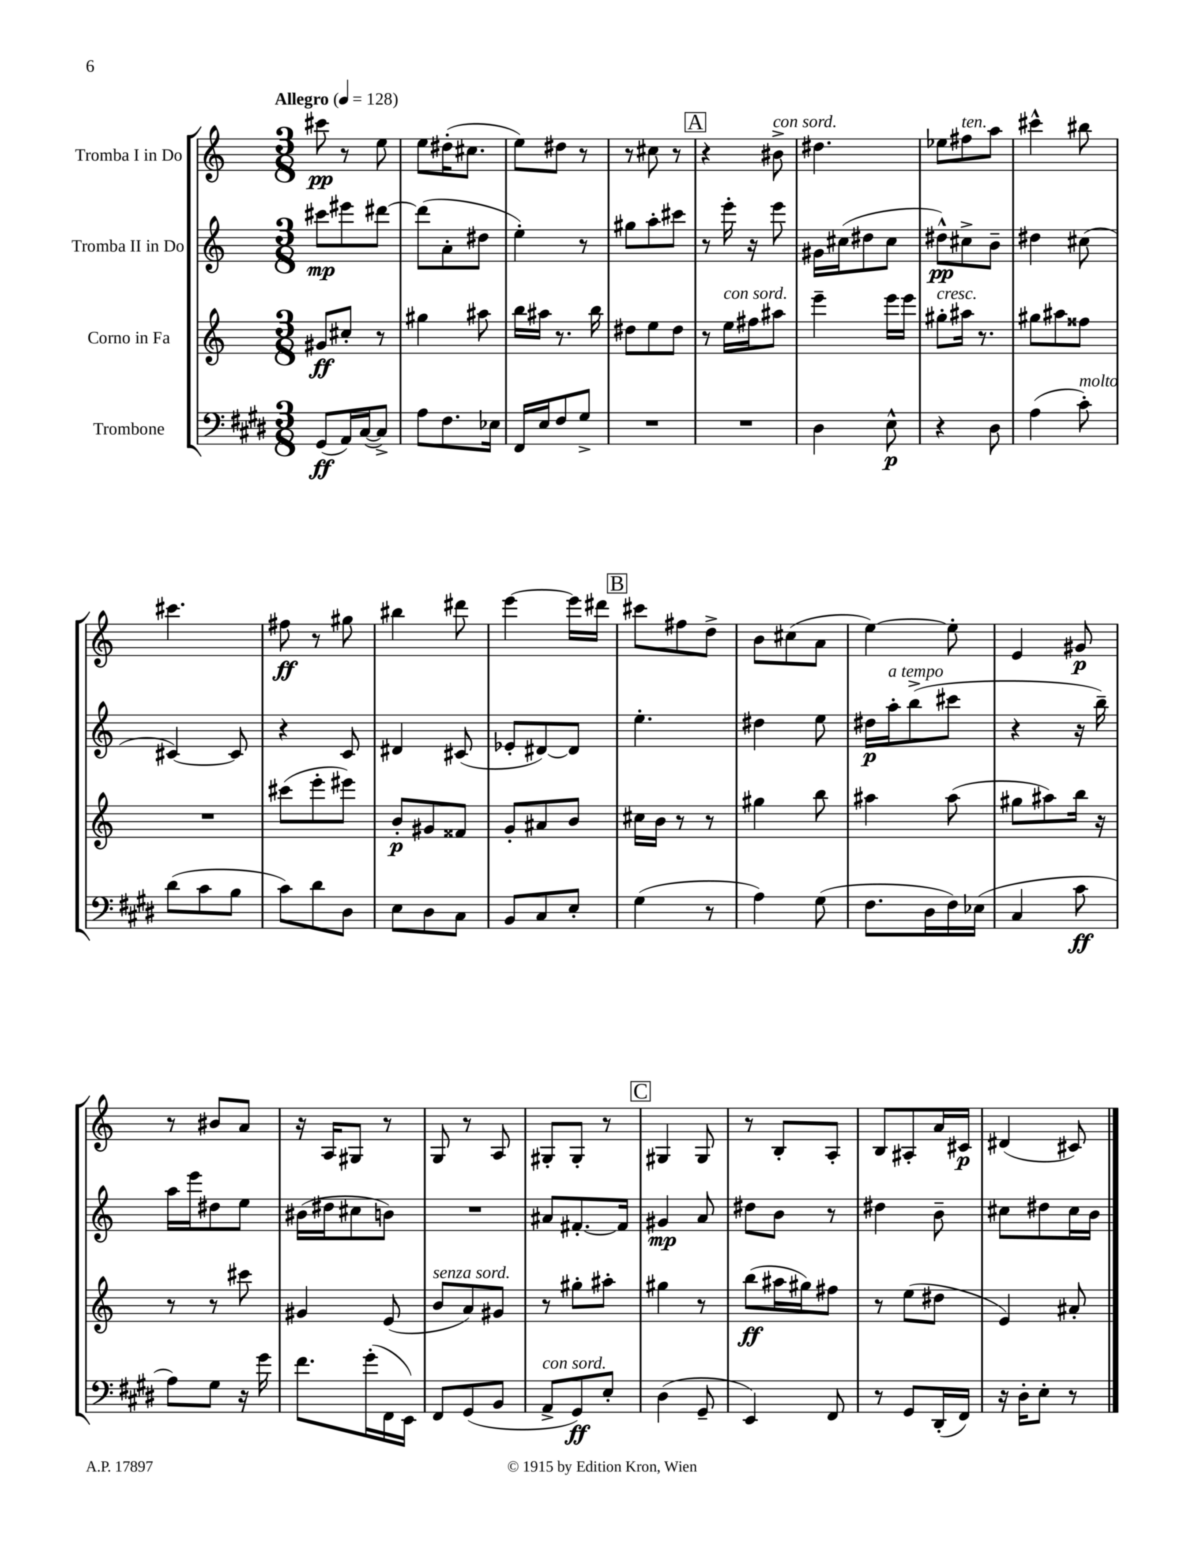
<<
\new StaffGroup <<
\new Staff = "s0" \with { instrumentName = "Tromba I in Do" } {
    \clef treble \key c \major \numericTimeSignature \time 3/8 \tempo "Allegro" 4 = 128
    cis'''8\pp r8 e''8 |
    e''8 dis''16-.( cis''8. |
    e''8) dis''8 r8 |
    r8 cis''8 r8 |
    \mark \markup { \box "A" } r4 bis'8->^\markup { \italic "con sord." } |
    dis''4. |
    ees''8 fis''8^\markup { \italic "ten." } a''8 |
    cis'''4-^ bis''8 |
    cis'''4. |
    fis''8\ff r8 gis''8 |
    bis''4 dis'''8 |
    e'''4~ e'''16 dis'''16 |
    \mark \markup { \box "B" } cis'''8 fis''8 d''8-> |
    b'8 cis''8( a'8 |
    e''4~) e''8-. |
    e'4 gis'8\p |
    r8 bis'8 a'8 |
    r16 a16 gis8 r8 |
    g8 r8 a8 |
    gis8-. gis8-. r8 |
    \mark \markup { \box "C" } gis4 gis8 |
    r8 b8-. a8-. |
    b8 ais8-. a'16 cis'16\p |
    dis'4( cis'8) \bar "|." |
}
\new Staff = "s1" \with { instrumentName = "Tromba II in Do" } {
    \clef treble \key c \major \numericTimeSignature \time 3/8
    cis'''8\mp eis'''8 dis'''8~ |
    dis'''8( a'8-. dis''8 |
    e''4-.) r8 |
    gis''8 a''8-. cis'''8 |
    \mark \markup { \box "A" } r8 e'''16-. r16 e'''8 |
    gis'16 cis''16( dis''8 cis''8 |
    dis''8-^\pp) cis''8-> b'8-- |
    dis''4 cis''8( |
    cis'4~) cis'8 |
    r4 c'8 |
    dis'4 cis'8( |
    ees'8-. dis'8~) dis'8 |
    \mark \markup { \box "B" } e''4.-. |
    dis''4 e''8 |
    dis''16\p a''16-.^\markup { \italic "a tempo" } b''8->( cis'''8 |
    r4 r16 b''16--) |
    a''16 e'''16 dis''8 e''8 |
    bis'16( dis''16 cis''8 b'8) |
    R4. |
    ais'8 fis'8.~-. fis'16 |
    \mark \markup { \box "C" } gis'4\mp a'8 |
    dis''8 b'8 r8 |
    dis''4 b'8-- |
    cis''8 dis''8 cis''16 b'16 \bar "|." |
}
\new Staff = "s2" \with { instrumentName = "Corno in Fa" } {
    \clef treble \key c \major \numericTimeSignature \time 3/8
    gis'8\ff cis''8-. r8 |
    gis''4 ais''8 |
    b''16 ais''16 r8. b''16 |
    dis''8 e''8 dis''8 |
    \mark \markup { \box "A" } r8 e''16^\markup { \italic "con sord." } fis''16 ais''8 |
    e'''4-- e'''16 e'''16 |
    gis''8-.^\markup { \italic "cresc." } ais''16 r8. |
    gis''8 ais''8 fisis''8 |
    R4. |
    cis'''8( e'''8-. eis'''8) |
    b'8-.\p gis'8 fisis'8 |
    g'8-. ais'8 b'8 |
    \mark \markup { \box "B" } cis''16 b'16 r8 r8 |
    gis''4 b''8 |
    ais''4 ais''8( |
    gis''8 ais''8) b''16 r16 |
    r8 r8 cis'''8 |
    gis'4 e'8( |
    b'8^\markup { \italic "senza sord." } a'8) gis'8 |
    r8 gis''8-. ais''8-. |
    \mark \markup { \box "C" } gis''4 r8 |
    b''8\ff( ais''16 gis''16) fis''8 |
    r8 e''8( dis''8 |
    e'4) ais'8-. \bar "|." |
}
\new Staff = "s3" \with { instrumentName = "Trombone" } {
    \clef bass \key e \major \numericTimeSignature \time 3/8
    gis,8\ff( a,16) cis16~( cis8->) |
    a8 fis8. ees16 |
    fis,16 e16 fis8 gis8-> |
    R4. |
    \mark \markup { \box "A" } R4. |
    dis4 e8-^\p |
    r4 dis8 |
    a4( cis'8-.^\markup { \italic "molto" }) |
    dis'8( cis'8 b8 |
    cis'8) dis'8 dis8 |
    e8 dis8 cis8 |
    b,8 cis8 e8-. |
    \mark \markup { \box "B" } gis4( r8 |
    a4) gis8( |
    fis8. dis16 fis16) ees16( |
    cis4 cis'8\ff |
    a8) gis8 r16 gis'16 |
    fis'8. gis'16-.( fis,16 e,16) |
    fis,8 gis,8( b,8 |
    a,8->^\markup { \italic "con sord." } gis,8\ff) e8-. |
    \mark \markup { \box "C" } dis4( gis,8-- |
    e,4) fis,8 |
    r8 gis,8 dis,16-.( fis,16) |
    r16 dis16-. e8-. r8 \bar "|." |
}
>>
>>
\layout { \context { \Score \remove "Bar_number_engraver" } }
